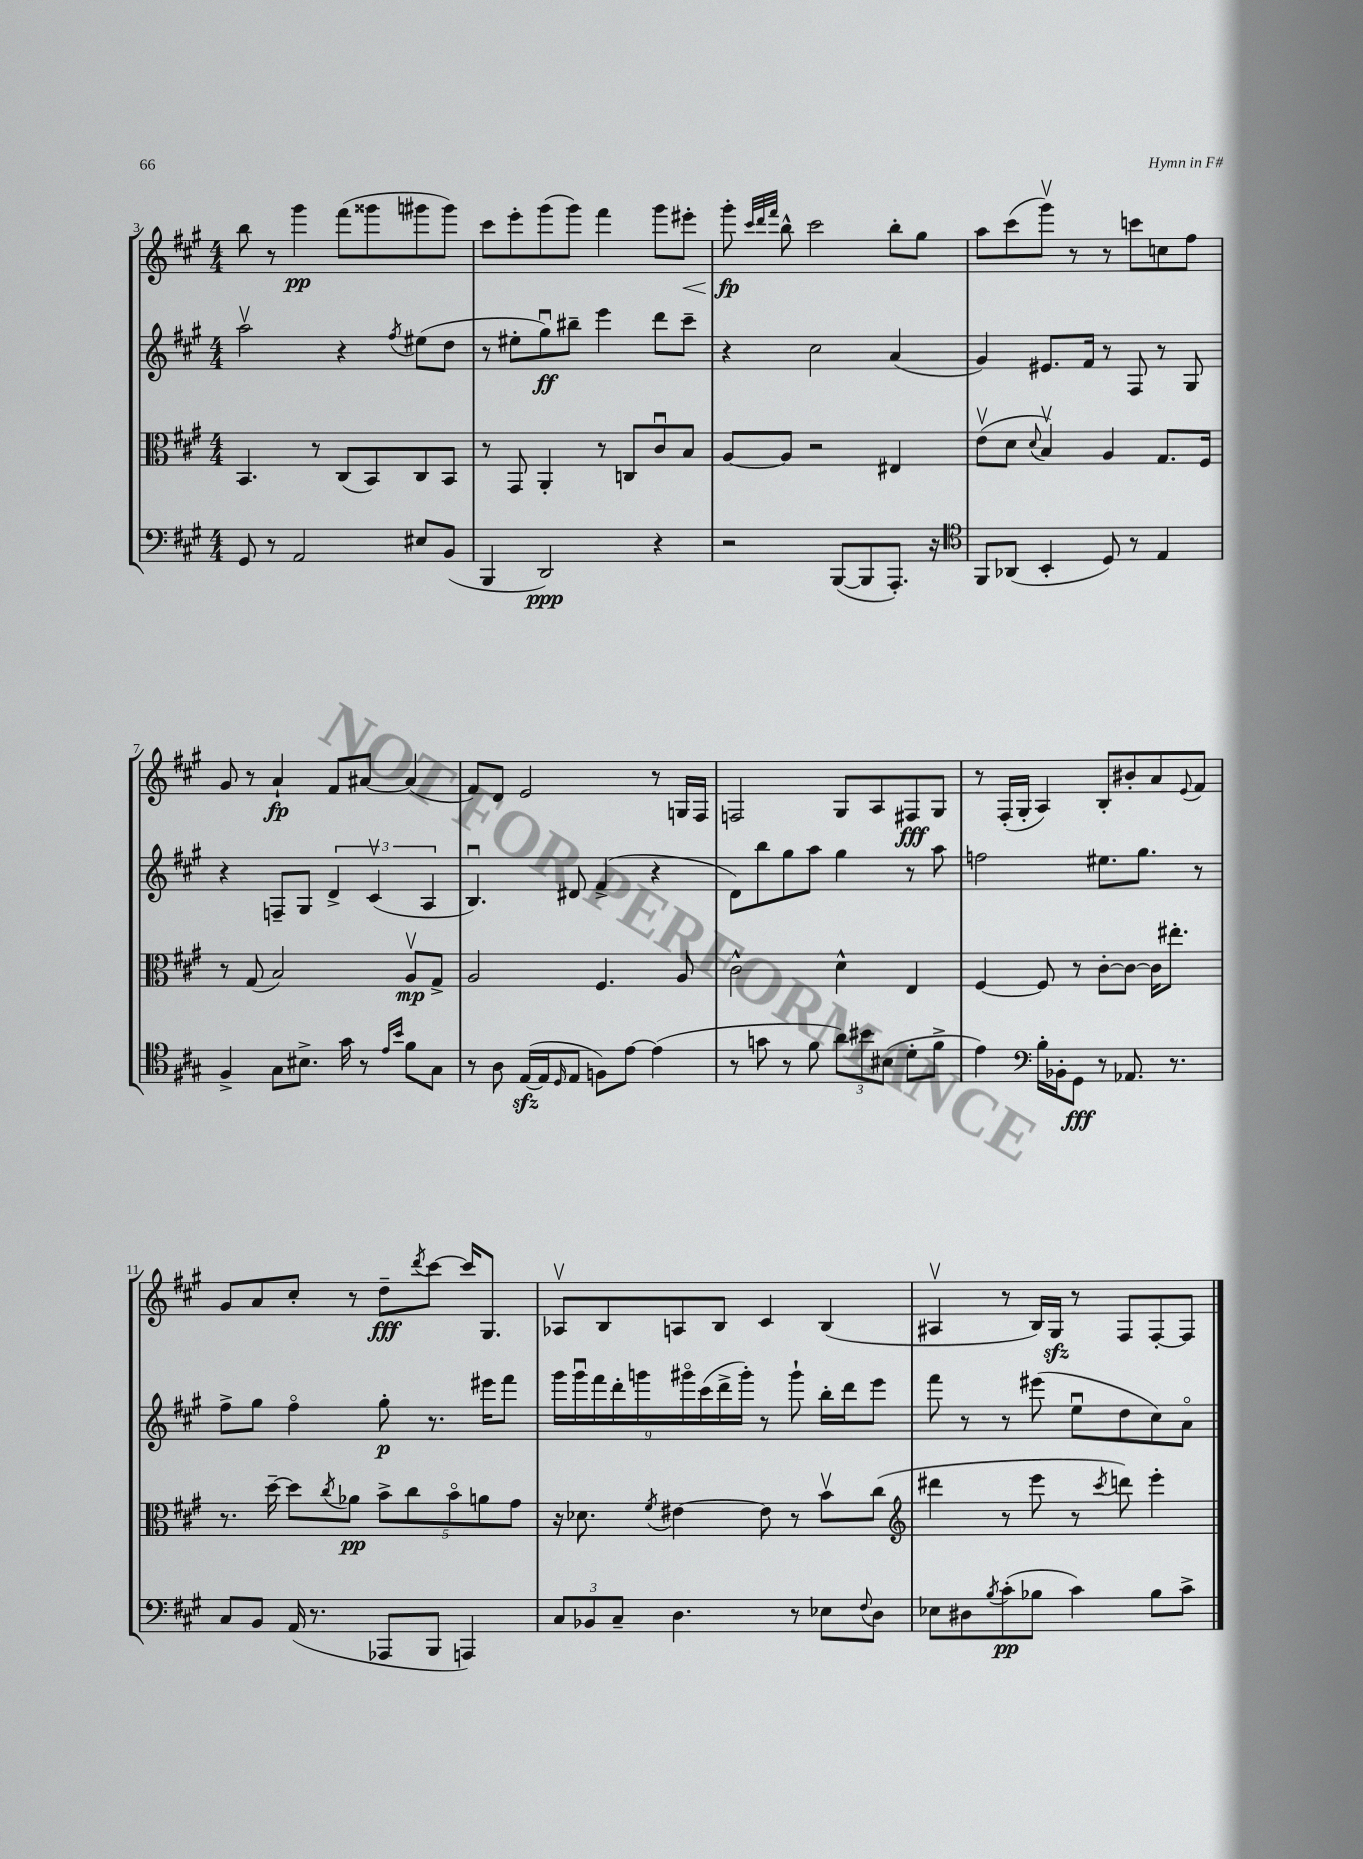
<<
\new StaffGroup <<
\new Staff = "s0" {
    \clef treble \key a \major \numericTimeSignature \time 4/4
    b''8 r8 gis'''4\pp fis'''8( gisis'''8 gis'''8 gis'''8) |
    cis'''8 e'''8-. gis'''8( gis'''8) fis'''4 gis'''8 eis'''8-.\< |
    gis'''8-.\fp\! \grace { cis'''32 d'''32 fis'''32 } b''8-^ cis'''2 b''8-. gis''8 |
    a''8 cis'''8( gis'''8\upbow) r8 r8 c'''8 c''8 fis''8 |
    gis'8 r8 a'4-!\fp fis'8 ais'8~ ais'4( |
    fis'8) d'8 e'2 r8 g16 fis16 |
    f2 gis8 a8 fis8\fff gis8 |
    r8 fis16-.( gis16-. a4) b8-. bis'8-. a'8 \appoggiatura { e'8 } fis'8 |
    gis'8 a'8 cis''8-. r8 d''8--\fff \acciaccatura { d'''8 } cis'''8~ cis'''16 gis8. |
    aes8\upbow b8 a8 b8 cis'4 b4( |
    ais4\upbow r8 b16) gis16\sfz r8 fis8 fis8~-. fis8 \bar "|." |
}
\new Staff = "s1" {
    \clef treble \key a \major \numericTimeSignature \time 4/4
    a''2\upbow r4 \acciaccatura { fis''8 } eis''8( d''8 |
    r8 eis''8-. gis''8\downbow\ff) bis''8-- e'''4 d'''8 cis'''8-- |
    r4 cis''2 a'4( |
    gis'4) eis'8. fis'16 r8 fis8 r8 gis8 |
    r4 f8-- gis8 \tuplet 3/2 { d'4-> cis'4\upbow( a4 } |
    b4.\downbow) dis'8 fis'4->( r4 |
    d'8) b''8 gis''8 a''8 gis''4 r8 a''8 |
    f''2 eis''8. gis''8. r8 |
    fis''8-> gis''8 fis''4\flageolet gis''8-.\p r8. eis'''16 fis'''8 |
    \tuplet 9/8 { gis'''16 gis'''16\downbow fis'''16 d'''16-. g'''16 gis'''16\flageolet cis'''16( d'''16-> gis'''16-.) } r8 gis'''8-! b''16-. d'''16 e'''8 |
    fis'''8 r8 r8 eis'''8( e''8\downbow d''8 cis''8) a'8\flageolet \bar "|." |
}
\new Staff = "s2" {
    \clef alto \key a \major \numericTimeSignature \time 4/4
    b,4. r8 cis8( b,8) cis8 b,8 |
    r8 gis,8 a,4-. r8 c8 cis'8\downbow b8 |
    a8~ a8 r2 eis4 |
    e'8\upbow( d'8 \appoggiatura { d'8 } b4\upbow) a4 gis8. fis16 |
    r8 gis8( b2) a8\upbow\mp gis8-> |
    a2 fis4. a8 |
    cis'2-^ d'4-^ e4 |
    fis4~ fis8 r8 cis'8~-. cis'8~ cis'16 eis''8.-. |
    r8. d''16~-- d''8 \acciaccatura { cis''8 } aes'8\pp \tuplet 5/4 { b'8-> cis''8 b'8\flageolet a'8 gis'8 } |
    r16 des'8. \acciaccatura { fis'8 } eis'4~ eis'8 r8 b'8\upbow cis''8( |
    \clef treble dis'''4 r8 e'''8 r8 \acciaccatura { cis'''8 } d'''8) e'''4-. \bar "|." |
}
\new Staff = "s3" {
    \clef bass \key a \major \numericTimeSignature \time 4/4
    gis,8 r8 a,2 eis8 b,8( |
    b,,4 d,2\ppp) r4 |
    r2 b,,8~( b,,8 a,,8.-.) r16 |
    \clef tenor fis,8 aes,8( b,4-. d8) r8 e4 |
    fis4-> gis8 bis8.-> gis'16 r8 \grace { e'16 b'16 } fis'8 gis8 |
    r8 a8 e16~\sfz( e16 \grace { d16 } e8 f8) e'8~ e'4( |
    r8 g'8 r8 fis'8 \tuplet 3/2 { a'8) bis'8 bis8( } d'8-. fis'8-> |
    e'4) \clef bass b16-. bes,16-. gis,8\fff r8 aes,8. r8. |
    cis8 b,8 a,16( r8. aes,,8 b,,8 a,,4) |
    \tuplet 3/2 { cis8 bes,8 cis8-- } d4. r8 ees8 \appoggiatura { fis8 } d8 |
    ees8 dis8 \acciaccatura { b8 } cis'8-.\pp( bes8 cis'4) bes8 cis'8-> \bar "|." |
}
>>
>>
\layout { \context { \Score currentBarNumber = #3 } }
